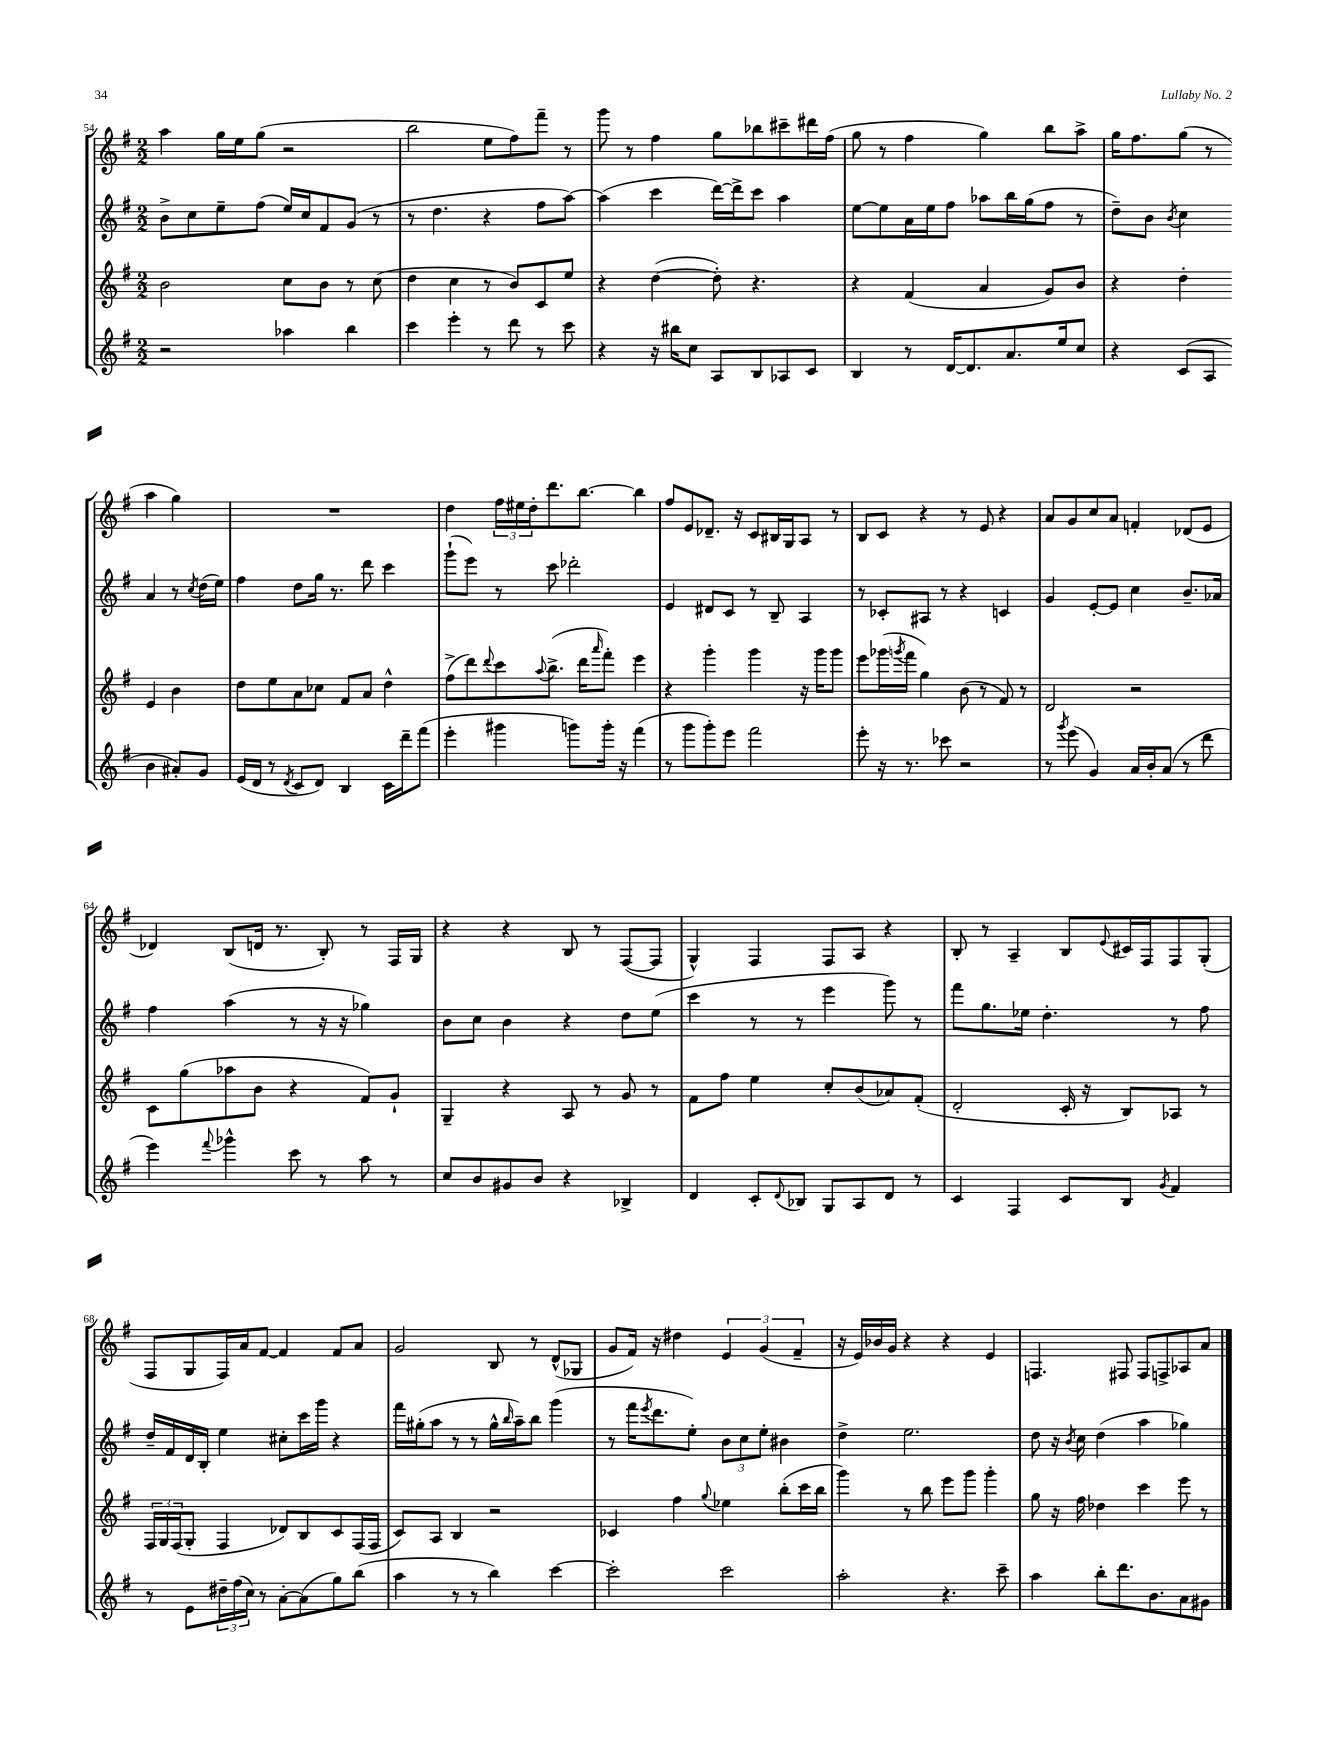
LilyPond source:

<<
\new StaffGroup <<
\new Staff = "s0" {
    \clef treble \key g \major \numericTimeSignature \time 2/2
    a''4 g''16 e''16 g''8( r2 |
    b''2 e''8 fis''8) fis'''8-- r8 |
    g'''8 r8 fis''4 g''8 bes''8 cis'''8-- dis'''16 fis''16( |
    g''8 r8 fis''4 g''4) b''8 a''8-> |
    g''16 fis''8. g''8( r8 a''4 g''4) |
    R1 |
    d''4 \tuplet 3/2 { fis''16 eis''16 d''16-. } d'''8. b''8.~ b''4 |
    fis''8 e'8 des'8.-- r16 c'8 bis16 g16 a8 r8 |
    b8 c'8 r4 r8 e'8 r4 |
    a'8 g'8 c''8 a'8 f'4-. des'8( e'8 |
    des'4) b8( d'16 r8. b8-.) r8 fis16 g16 |
    r4 r4 b8 r8 fis8~( fis8 |
    g4-^) fis4 fis8 a8 r4 |
    b8-. r8 a4-- b8 \appoggiatura { e'8 } cis'16 fis16 fis8 g8-.( |
    fis8 g8 fis16) a'16 fis'8~ fis'4 fis'8 a'8 |
    g'2 b8 r8 d'8-^( ges8 |
    g'8 fis'16) r16 dis''4 \tuplet 3/2 { e'4 g'4( fis'4-- } |
    r16 e'16) bes'16 g'16 r4 r4 e'4 |
    f4. fis8 fis8 f8-> aes8 a'8 \bar "|." |
}
\new Staff = "s1" {
    \clef treble \key g \major \numericTimeSignature \time 2/2
    b'8-> c''8 e''8-- fis''8( e''16) c''16 fis'8 g'8( r8 |
    r8 d''4. r4 fis''8 a''8~) |
    a''4( c'''4 d'''16~) d'''16-> c'''8 a''4 |
    e''8~ e''8 a'16 e''16 fis''8 aes''8 b''16 g''16( fis''8 r8 |
    d''8--) b'8 \acciaccatura { b'8 } c''4 a'4 r8 \acciaccatura { c''8 } d''16( e''16) |
    fis''4 d''8 g''16 r8. d'''8 c'''4 |
    g'''8-!( e'''8) r8 c'''8 des'''2-. |
    e'4 dis'8 c'8 r8 b8-- a4 |
    r8 ces'8-. ais8 r8 r4 c'4 |
    g'4 e'8~-. e'8 c''4 b'8.-- aes'16 |
    fis''4 a''4( r8 r16 r16 ges''4) |
    b'8 c''8 b'4 r4 d''8 e''8( |
    c'''4 r8 r8 e'''4 g'''8) r8 |
    fis'''8 g''8. ees''16 d''4.-. r8 fis''8 |
    d''16-- fis'16 d'16 b16-. e''4 cis''8-. c'''16 g'''16 r4 |
    fis'''16 gis''16-.( a''8 r8 r8 gis''16-^ \grace { b''16 } a''16--) b''8 g'''4( |
    r8 fis'''16 \acciaccatura { e'''8 } d'''8. e''8-.) \tuplet 3/2 { b'8 c''8 e''8-. } bis'4 |
    d''4-> e''2. |
    d''8 r16 \acciaccatura { b'8 } c''16 d''4( a''4 ges''4) \bar "|." |
}
\new Staff = "s2" {
    \clef treble \key g \major \numericTimeSignature \time 2/2
    b'2 c''8 b'8 r8 c''8( |
    d''4 c''4 r8 b'8) c'8 e''8 |
    r4 d''4~( d''8-.) r4. |
    r4 fis'4( a'4 g'8) b'8 |
    r4 d''4-. e'4 b'4 |
    d''8 e''8 a'8 ces''8 fis'8 a'8 d''4-^ |
    fis''8->( d'''8) \appoggiatura { d'''8 } c'''8 \appoggiatura { a''8 } b''8.->( d'''16 \grace { a'''16 } fis'''8-.) e'''4 |
    r4 g'''4-. g'''4 r16 g'''16 g'''8 |
    e'''8 ges'''16( \acciaccatura { g'''8 } fis'''16 g''4) b'8( r8 fis'8) r8 |
    d'2 r2 |
    c'8 g''8( aes''8 b'8 r4 fis'8) g'8-! |
    g4-- r4 a8 r8 g'8 r8 |
    fis'8 fis''8 e''4 c''8-. b'8( aes'8) fis'8-.( |
    d'2-. c'16-. r16 b8) aes8 r8 |
    \tuplet 3/2 { fis16 g16 fis16( } g8-. fis4 des'8) b8 c'8 fis16( fis16 |
    c'8) a8 b4 r2 |
    ces'4 fis''4 \appoggiatura { g''8 } ees''4 b''8-.( c'''16 b''16 |
    g'''4) r8 b''8 e'''8 g'''8 g'''4-. |
    g''8 r16 fis''16 des''4 c'''4 e'''8 r8 \bar "|." |
}
\new Staff = "s3" {
    \clef treble \key g \major \numericTimeSignature \time 2/2
    r2 aes''4 b''4 |
    c'''4 e'''4-. r8 d'''8 r8 c'''8 |
    r4 r16 bis''16 c''8 a8 b8 aes8 c'8 |
    b4 r8 d'16~ d'8. a'8. e''16 c''8 |
    r4 c'8( a8 b'4 ais'8-.) g'8 |
    e'16( d'16 r8 \acciaccatura { d'8 } c'8 d'8) b4 c'16 d'''16-- fis'''8( |
    e'''4-. gis'''4 g'''8) g'''16-. r16 fis'''4( |
    r8 g'''8 g'''8-.) e'''8 fis'''2 |
    e'''8-. r16 r8. ces'''8 r2 |
    r8 \acciaccatura { g'''8 } e'''8( g'4) a'16 b'16-. a'8( r8 d'''8 |
    e'''4) \appoggiatura { fis'''8 } ges'''4-^ c'''8 r8 a''8 r8 |
    c''8 b'8 gis'8 b'8 r4 bes4-> |
    d'4 c'8-. \appoggiatura { d'8 } bes8 g8 a8 d'8 r8 |
    c'4 fis4 c'8 b8 \acciaccatura { g'8 } fis'4 |
    r8 e'8 \tuplet 3/2 { dis''16-- fis''16( c''16) } r8 a'8~-. a'8( g''8) b''8( |
    a''4 r8 r8 b''4) c'''4~ |
    c'''2-. c'''2 |
    a''2-. r4. c'''8-- |
    a''4 b''8-. d'''8. b'8. a'8 gis'8 \bar "|." |
}
>>
>>
\layout { \context { \Score currentBarNumber = #54 } }
